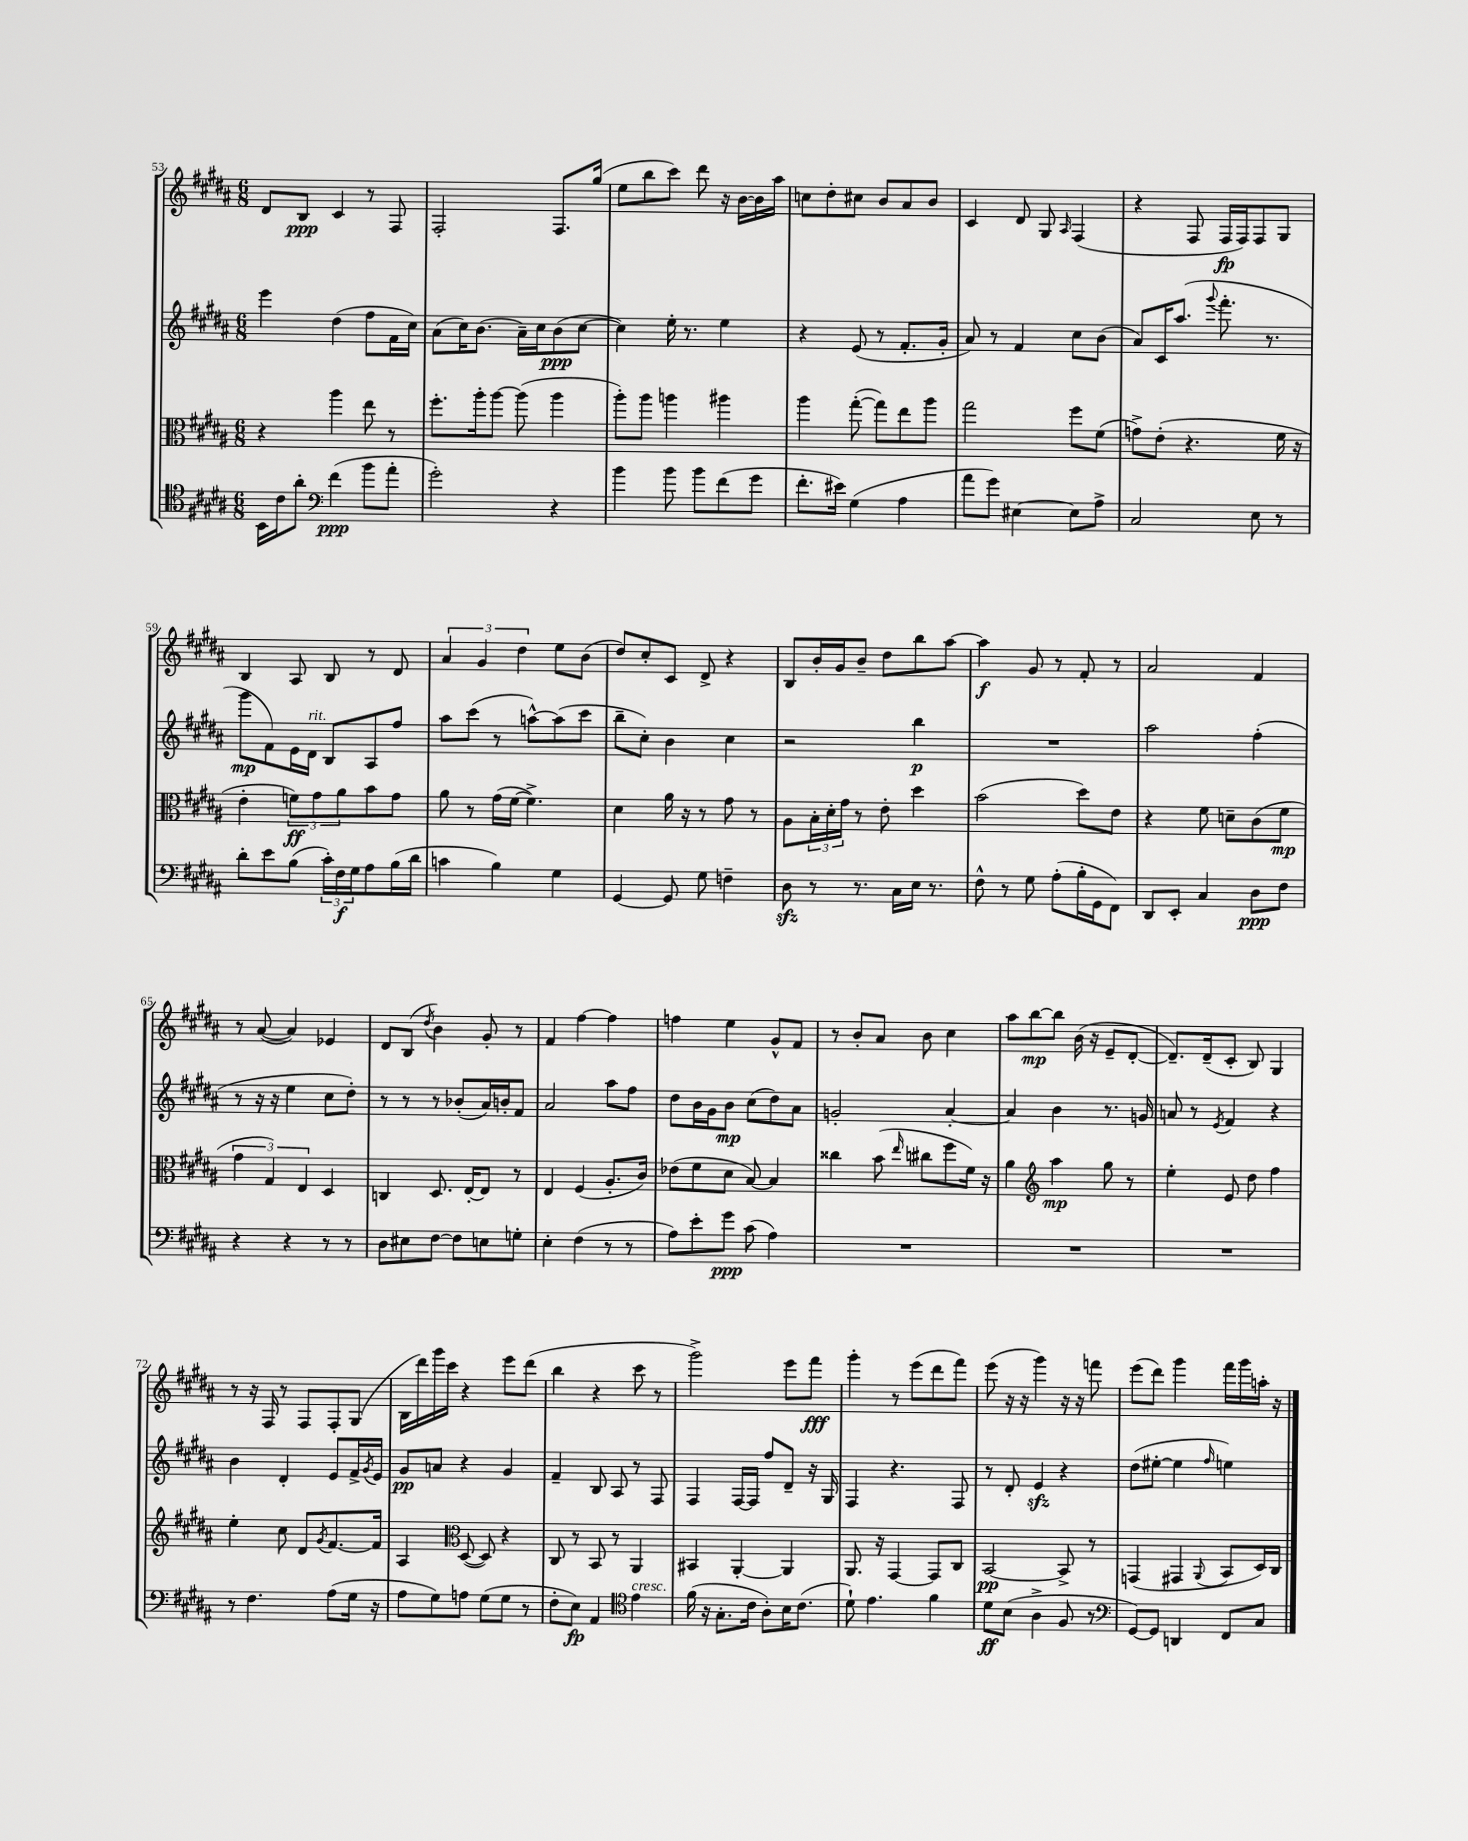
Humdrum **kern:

**kern	**kern	**kern	**kern
*staff4	*staff3	*staff2	*staff1
*clefC4	*clefC3	*clefG2	*clefG2
*k[f#c#g#d#a#]	*k[f#c#g#d#a#]	*k[f#c#g#d#a#]	*k[f#c#g#d#a#]
*M6/8	*M6/8	*M6/8	*M6/8
16BB\LL	4r	4eee\	8d#/L
16c#\J	.	.	.
8a#'\J	.	.	8B/J
*clefF4	*	*	*
(4f#\	4aa#\	(4dd#\	4c#/
8b\L	8ee\	8ff#\L	8r
8a#'\J	8r	16f#\L	8F#/
.	.	16cc#\JJ)	.
=	=	=	=
2g#'\)	8.ff#'\L	(8a#\L	2F#'/
.	.	16cc#\K)	.
.	16aa#'\k	(8.b\J	.
.	[8aa#\J	.	.
.	(8aa#\]	16a#~\LL)	.
.	.	16cc#\J	.
4r	4aa#\	(8b\	8.F#/L
.	.	[8cc#\J	.
.	.	.	(16gg#/Jk
=	=	=	=
4b\	8aa#'\L)	4cc#\])	8ee\L
.	8aa#\J	.	8bb\
8b\	4aa\	16ee'\	8ccc#\J)
.	.	8.r	.
8b\L	.	.	8ddd#\
(8f#\	4aa#\	4ee\	16r
.	.	.	[16b\LL
8g#\J	.	.	16b\]
.	.	.	16aa#\JJ
=	=	=	=
8.f#'\L	4aa#\	4r	8cc\L
.	.	.	8dd#'\
16e#\Jk)	.	.	.
(4G#\	([8gg#'\	(8e/	8cc#\J
.	8gg#\]L)	8r	8b/L
4A#\	8ee\	8.f#'/L	8a#/
.	8aa#\J	.	8b/J
.	.	16g#'/Jk	.
=	=	=	=
8a#\L	2gg#\	8a#/)	4c#/
8g#\J)	.	8r	.
[4E#\	.	4f#/	8d#/
.	.	.	8G#/
.	.	.	16qqA#/
8E#\]L	8ff#\L	8cc#\L	(4F#/
8A#^\J	(8f#\J	(8b\J	.
=	=	=	=
2C#/	8g^\L)	8a#/L)	4r
.	(8e'\J	16c#/K	.
.	.	(8.aa#/J	.
.	4.r	.	8F#/
.	.	8qqggg#/	.
.	.	8.fff#'\	16F#/LL
.	.	.	16F#/J)
8E\	.	.	8F#/
.	.	8.r	.
8r	16f#\	.	8G#/J
.	16r	.	.
=	=	=	=
8d#'\L	4e'\	8ggg#\L	4B/
8e\	.	8f#\)	.
(8B\J	12f\L)	16e\L	8A#/
.	.	16d#\JJ	.
.	12g#\	.	.
24c#'\LL)	.	8B/L	8B/
24F#\	12a#\	.	.
24G#\J	.	.	.
8A#\	8b\	8A#/	8r
(16B\L	8g#\J	8ff#/J	8d#/
16d#\JJ	.	.	.
=	=	=	=
4c\	8a#\	8aa#\L	6a#/
.	8r	(8ccc#\J	.
.	.	.	6g#/
4B\)	(16g#\LL	8r	.
.	[16f#\JJ	.	.
.	.	.	6dd#\
.	4.f#^\])	[8aa^^\L)	.
4G#\	.	(8aa\]	8ee\L
.	.	8ccc#\J	(8b\J
=	=	=	=
[4GG#/	4d#\	8bb~\L	8dd#/L)
.	.	8cc#'\J)	8cc#'/
8GG#/]	16a#\	4b\	8c#/J
.	16r	.	.
8G#\	8r	.	8d#^/
4F~\	8g#\	4cc#\	4r
.	8r	.	.
=	=	=	=
8D#\	8A#\L	2r	8B/L
8r	24B'\L	.	16b'/L
.	24d#'\	.	.
.	.	.	16g#/J
.	24g#\JJ	.	.
8.r	8r	.	8b~/J
.	8e'\	.	8dd#\L
16C#\LL	.	.	.
16E\JJ	4dd#\	4bb\	8bb\
8.r	.	.	.
.	.	.	[8aa#\J
=	=	=	=
8F#^^\	(2b\	2.r	4aa#\]
8r	.	.	.
8G#\	.	.	8g#/
(8A#'\L	.	.	8r
16B'\L	8dd#\L)	.	8f#'/
16GG#\J	.	.	.
8FF#\J)	8e\J	.	8r
=	=	=	=
8DD#/L	4r	2aa#\	2a#/
8EE'/J	.	.	.
4C#/	8f#\	.	.
.	8d~\L	.	.
8D#\L	(8c#\	(4ff#'\	4f#/
8F#\J	8f#\J	.	.
=	=	=	=
4r	6g#\	8r	8r
.	.	16r	([8a#/
.	6G#/)	.	.
.	.	16r	.
4r	.	4ee\	4a#/])
.	6E/	.	.
8r	4D#/	8cc#\L	4e-/
8r	.	8dd#'\J)	.
=	=	=	=
8D#\L	4C/	8r	8d#/L
8E#\	.	8r	(8B/J
.	.	.	8qdd#/
[8F#\J	8.D#/	8r	4b\)
8F#\]L	.	(8b-'/L	.
.	[16E'/LK	.	.
8E\	8E/]J	16a#/L)	8g#'/
.	.	16b'/J	.
8G'\J	8r	8f#/J	8r
=	=	=	=
4E'\	4E/	2a#/	4f#/
(4F#\	(4F#/	.	[4ff#\
8r	8.A#'/L	8aa#\L	4ff#\]
8r	.	8ff#\J	.
.	16c#/Jk)	.	.
=	=	=	=
8A#\L)	(8e-\L	8dd#\L	4ff\
8e'\	8f#\	16b\L	.
.	.	16g#\J	.
8g#\J	8d#\J	8b\J	4ee\
(8c#\	[8B/)	(8cc#\L	.
4A#\)	4B/]	8dd#\)	8g#^^/L
.	.	8a#\J	8f#/J
=	=	=	=
2.r	4cc##\	2g'/	8r
.	.	.	8b'/L
.	(8b\	.	8a#/J
.	16qqee/	.	.
.	8cc#\L	.	8b\
.	8ff#\	[4a#'/	4cc#\
.	16f#\Jk)	.	.
.	16r	.	.
=	=	=	=
2.r	4a#\	4a#/]	8aa#\L
.	.	.	[8bb\
*	*clefG2	*	*
.	4aa#\	4b\	8bb\]J
.	.	.	(16b\
.	.	.	16r
.	8gg#\	8.r	8e~/L
.	8r	.	[8d#'/J
.	.	16g/	.
=	=	=	=
2.r	4ee'\	8a/	8.d#~/]L)
.	.	8r	.
.	.	.	(16d#~/k
.	.	8qe/	.
.	8e/	4f#/	8c#'/J
.	8dd#\	.	8B/)
.	4ff#\	4r	4G#/
=	=	=	=
8r	4ee'\	4b\	8r
4.F#\	.	.	16r
.	.	.	16F#/
.	8cc#\	4d#'/	8r
.	8d#/L	.	8F#/L
.	8qg#/	.	.
(8A#\L	[8.f#/	8e/L	8F#'/
16G#\Jk	.	16f#^/L	(8G#/J
.	.	8qg#/	.
16r	16f#/]Jk	16e/JJ	.
=	=	=	=
8A#\L	4A#/	8g#/L	16B\LL
.	.	.	16ddd#\)
8G#\)	.	8a/J	16ggg#\
.	.	.	16ccc#\JJ
*	*clefC3	*	*
8A\J	([8D#/	4r	4r
(8G#\L	8D#/])	.	.
8G#\J	4r	4g#/	8eee\L
8r	.	.	(8ddd#\J
=	=	=	=
8F#'\L	8C#/	4f#~/	4bb\
8E\J)	8r	.	.
4AA#/	8BB/	8B/	4r
.	8r	8A#/	.
*clefC4	*	*	*
4e\	4AA#/	8r	8ccc#\
.	.	8F#/	8r
=	=	=	=
(16f#\	4BB#/	4F#/	2ggg#^\)
16r	.	.	.
8.G#'\L	.	.	.
.	[4AA#'/	[16F#/LL	.
16c#\Jk	.	16F#/]JJ	.
8A#'\L)	.	8ff#/L	.
16B\K	4AA#/]	8d#~/J	8eee\L
(8.c#\J	.	.	.
.	.	16r	8fff#\J
.	.	16G#/	.
=	=	=	=
8d#`\)	8.AA#/	4F#/	4ggg#'\
4.e\	.	.	.
.	16r	.	.
.	[4GG#/	4.r	8r
.	.	.	(8eee\L
4f#\	8GG#/]L	.	8ddd#\
.	8C#/J	8F#/	8fff#\J)
=	=	=	=
8d#\L	[2BB/	8r	(8eee\
(8B\J	.	8d#'/	16r
.	.	.	16r
4A#^\	.	4e/	4ggg#\)
8F#/	8BB^/]	4r	16r
.	.	.	16r
8r	8r	.	8fff\
=	=	=	=
*clefF4	*	*	*
[8GG#/L)	(4GG/	(8dd#\L	(8eee\L
8GG#/]J	.	[8ee#'\J	8ddd#\J)
4DD/	4GG#/	4ee#\]	4ggg#\
.	8qqAA#/	16qqff#/	.
8FF#/L	8BB/L	4ee\)	16fff#\LL
.	.	.	16ggg#\
8C#/J	16D#/L)	.	16aa'\JJ
.	16C#/JJ	.	16r
==	==	==	==
*-	*-	*-	*-
